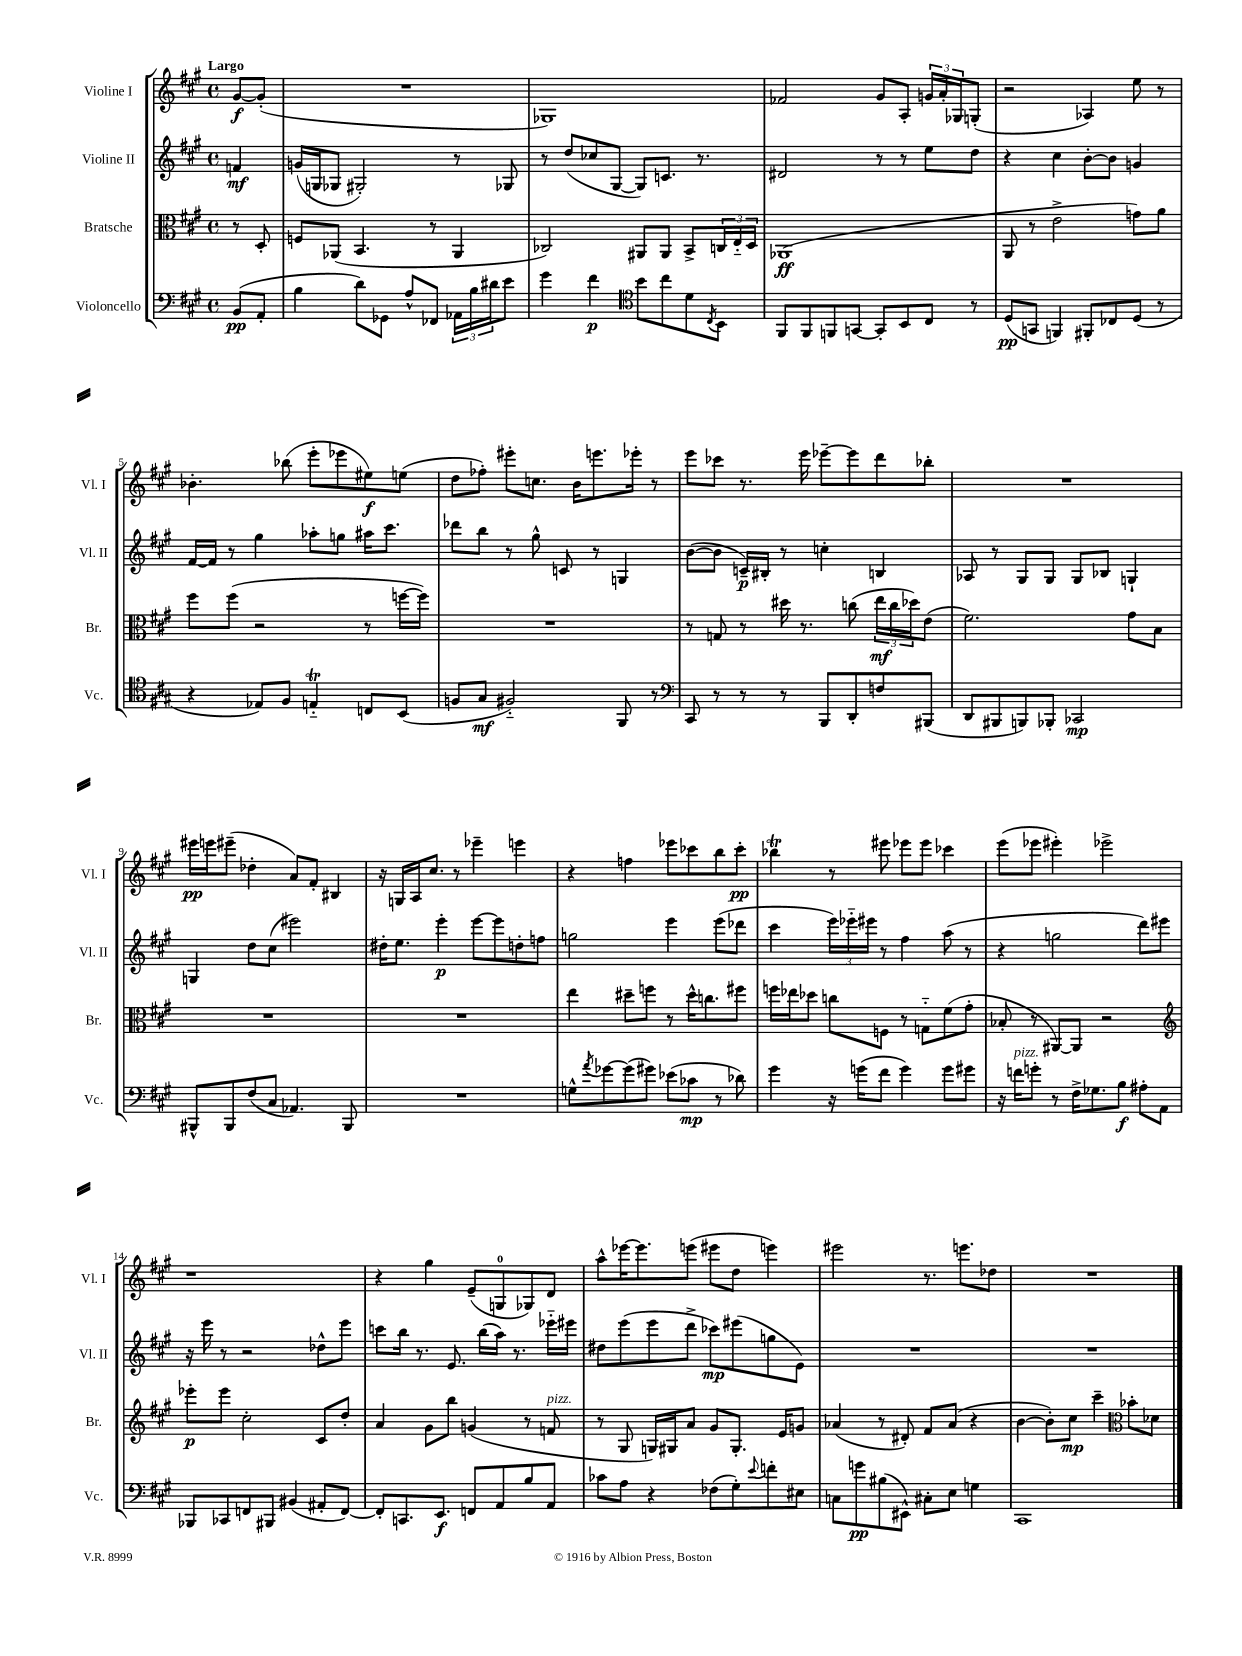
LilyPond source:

<<
\new StaffGroup <<
\new Staff = "s0" \with { instrumentName = "Violine I" shortInstrumentName = "Vl. I" } {
    \clef treble \key a \major \defaultTimeSignature \time 4/4 \partial 4 \tempo "Largo"
    gis'8~\f gis'8-.( |
    R1 |
    ges1) |
    fes'2 gis'8 a8-. \tuplet 3/2 { g'16 a'16-. ges16 } g8-.( |
    r2 aes4) e''8 r8 |
    bes'4.-. bes''8( e'''8-. ees'''8 eis''8\f) e''8( |
    d''8 fes''8-.) eis'''8-. c''8. b'16 e'''8. ees'''16-. r8 |
    e'''8 ces'''8 r8. e'''16 ees'''8~-- ees'''8 d'''8 bes''8-. |
    R1 |
    eis'''16\pp e'''16 eis'''8--( des''4-. a'8) fis'8-. bis4 |
    r16 g16 a16 cis''8. r8 ees'''4-- e'''4 |
    r4 f''4 ees'''8 ces'''8 b''8 ces'''8-.\pp |
    bes''4\trill r8 eis'''8 ees'''8 ees'''8 ces'''4 |
    e'''8( ees'''8 eis'''4-.) ees'''2-> |
    r1 |
    r4 gis''4 e'8--( g8-0 ges8) d'8 |
    a''8-^ ees'''16~ ees'''8. e'''8( eis'''8 d''8 e'''4) |
    eis'''2 r8. e'''8. des''8 |
    R1 \bar "|." |
}
\new Staff = "s1" \with { instrumentName = "Violine II" shortInstrumentName = "Vl. II" } {
    \clef treble \key a \major \defaultTimeSignature \time 4/4 \partial 4
    f'4\mf |
    g'16( g16 ges8 gis2-.) r8 ges8 |
    r8 d''8( ces''8 gis8~ gis8) c'8. r8. |
    dis'2 r8 r8 e''8 d''8 |
    r4 cis''4 b'8~-. b'8 g'4 |
    fis'16~ fis'16 r8 gis''4 aes''8-. g''8 ais''16 cis'''8. |
    des'''8 b''8 r8 gis''8-^ c'8 r8 g4 |
    b'8~( b'8 c'16--\p) bis16-. r8 c''4-. b4 |
    aes8 r8 gis8 gis8 gis8 bes8 g4-! |
    g4 d''8 cis''8( eis'''2) |
    dis''16-. e''8. e'''4-.\p e'''8~ e'''8 d''8-. f''8 |
    g''2 e'''4 e'''8( des'''8 |
    cis'''4 \tuplet 3/2 { e'''16) ees'''16-_ eis'''16 } r8 fis''4 a''8( r8 |
    r4 g''2 d'''8) eis'''8 |
    r16 e'''16 r8 r2 des''8-^ e'''8 |
    c'''8 b''16 r8. e'8. b''16( a''16) r8. ees'''16-_ eis'''16 |
    dis''8 e'''8( e'''8 d'''8-> ces'''8\mp) eis'''8( g''8 e'8) |
    R1 |
    R1 \bar "|." |
}
\new Staff = "s2" \with { instrumentName = "Bratsche" shortInstrumentName = "Br." } {
    \clef alto \key a \major \defaultTimeSignature \time 4/4 \partial 4
    r8 d8-. |
    f8 aes,8( b,4. r8 aes,4 |
    ces2) ais,8 ais,8 b,8-> \tuplet 3/2 { c16 e16-_ d16 } |
    aes,1\ff( |
    a,8 r8 e'2-> g'8) a'8 |
    fis''8 fis''8( r2 r8 f''16~ f''16) |
    R1 |
    r8 g8 r8 dis''16 r8. c''8( \tuplet 3/2 { e''16\mf c''16 des''16) } e'8( |
    fis'2.) gis'8 b8 |
    R1 |
    R1 |
    e''4 dis''8-- f''8 r8 dis''16-^ c''8. fis''8 |
    f''16 ees''16 des''8 c''8 f8 r8 g8-_ fis'8( gis'8-. |
    bes8-. r8 ais,8~) ais,8 r2 |
    \clef treble ees'''8-.\p ees'''8 cis''2-. cis'8 d''8-. |
    a'4 gis'8 b''8 g'4( r8 f'8^\markup { \italic "pizz." } |
    r8 gis8 g16) gis16 a'8 gis'8 gis8.-. e'16 g'8 |
    aes'4( r8 dis'8-.) fis'8 aes'8( r4 |
    b'4~ b'8-.) cis''8\mp cis'''4-- \clef alto bes'8-. des'8 \bar "|." |
}
\new Staff = "s3" \with { instrumentName = "Violoncello" shortInstrumentName = "Vc." } {
    \clef bass \key a \major \defaultTimeSignature \time 4/4 \partial 4
    b,8\pp( a,8-. |
    b4 d'8) ges,8 a8-^ fes,8 \tuplet 3/2 { aes,16 b16 dis'16 } e'8 |
    gis'4 fis'4\p \clef tenor b'8 cis''8 d'8 \acciaccatura { cis8 } b,8 |
    fis,8 fis,8 f,8 g,8~ g,8-. b,8 cis8 r8 |
    d8\pp( g,8 f,4) fis,8-. ces8 d8( r8 |
    r4 ees8) fis8 e4-_\trill c8 b,8( |
    f8 gis8\mf fis2-_) fis,8 r8 |
    \clef bass cis,8 r8 r8 r8 b,,8 d,8-. f8 bis,,8( |
    d,8 bis,,8 b,,8) bes,,8-. ces,2\mp |
    bis,,8-^ bis,,8 fis8( cis8 aes,4.) bis,,8 |
    R1 |
    g8-^ \acciaccatura { a'8 } ges'8~ ges'8( gis'8) ees'8( ces'8\mp r8 des'8) |
    gis'4 r16 g'16( fis'8 g'4) g'8 gis'8 |
    r16 f'16^\markup { \italic "pizz." } g'8-. r8 fis16-> ges8. b8\f ais8-. a,8 |
    bes,,8 ces,8 f,8 bis,,8 bis,4( ais,8-. f,8~) |
    f,8-. c,8. e,8.\f f,8 a,8 b8 a,8 |
    ces'8 a8 r4 fes8( gis8-.) \appoggiatura { e'8 } f'8-. eis8 |
    c8 g'8\pp bis8( eis,8-^) cis8-. e8 g4 |
    cis,1 \bar "|." |
}
>>
>>
